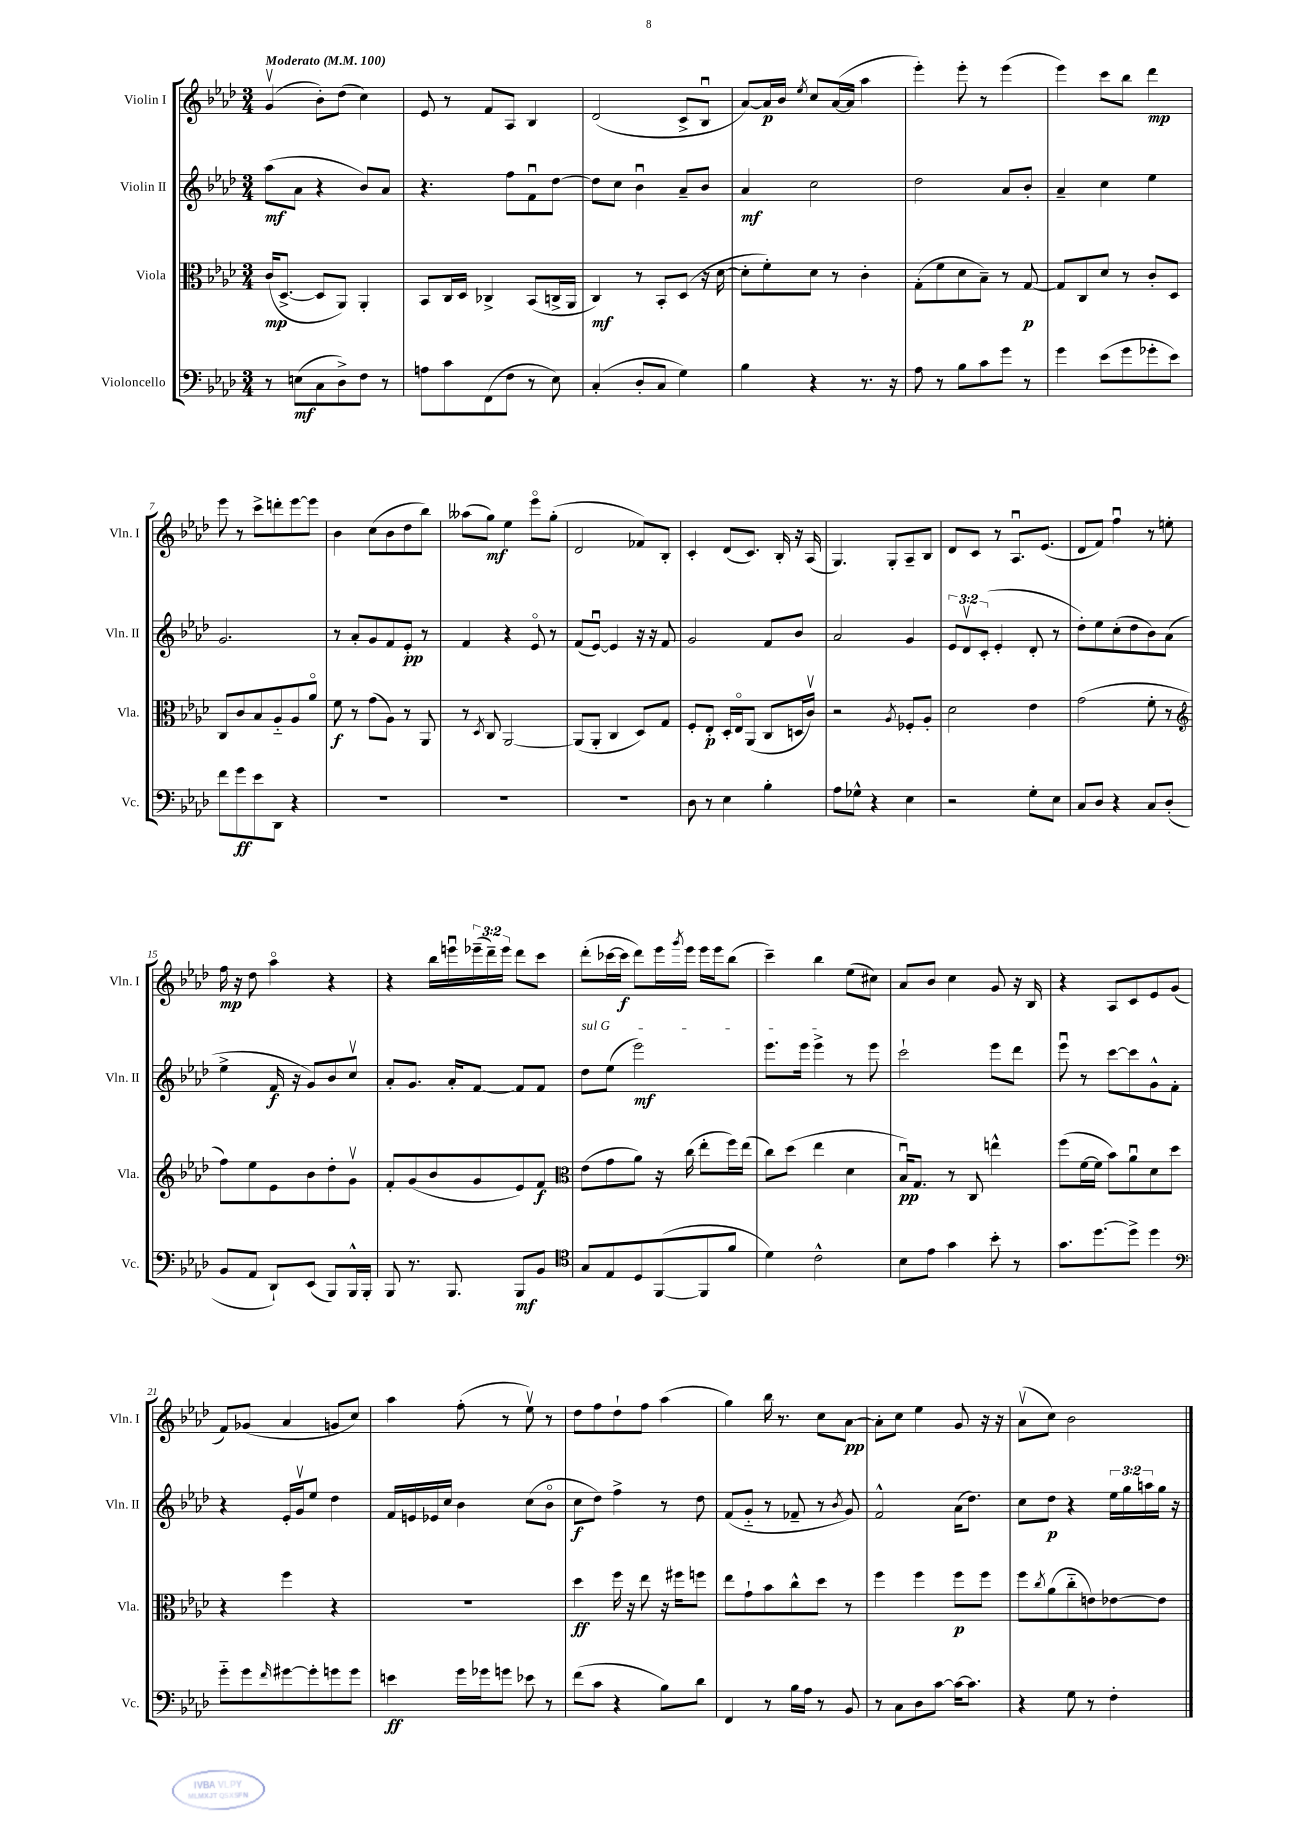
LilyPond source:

<<
\new StaffGroup <<
\new Staff = "s0" \with { instrumentName = "Violin I" shortInstrumentName = "Vln. I" } {
    \clef treble \key aes \major \numericTimeSignature \time 3/4 \override Staff.TupletNumber.text = #tuplet-number::calc-fraction-text \tempo "Moderato" 4 = 100
    g'4\upbow( bes'8-.) des''8( c''4) |
    ees'8 r8 f'8 aes8 bes4 |
    des'2( c'8-> bes8\downbow |
    aes'8~) aes'16\p bes'16 \acciaccatura { ees''8 } c''8 aes'16~( aes'16 aes''4 |
    ees'''4-.) ees'''8-. r8 ees'''4( |
    ees'''4) c'''8 bes''8 des'''4\mp |
    ees'''8 r8 c'''8-> d'''8-. ees'''8~ ees'''8 |
    bes'4 c''8( bes'8 des''8 bes''8) |
    aeses''8( g''8\mf) ees''4 ees'''8\flageolet g''8-.( |
    des'2 fes'8) bes8-. |
    c'4-. des'8( c'8.) bes16-. r16 aes16( |
    g4.) g8-. aes8-- bes8 |
    des'8 c'8 r8 aes8.\downbow ees'8.( |
    des'8 f'8) f''4\downbow r8 e''8-. |
    f''16\mp r16 des''8 aes''4\flageolet r4 |
    r4 bes''16 e'''16\downbow \tuplet 3/2 { ees'''16--( des'''16--) ees'''16 } des'''8 c'''8 |
    des'''8-.( ces'''16~ ces'''16\f des'''8) ees'''16 \acciaccatura { g'''8 } ees'''16 ees'''16 ees'''16 bes''8( |
    c'''4--) bes''4 ees''8( cis''8) |
    aes'8 bes'8 c''4 g'8 r16 bes16 |
    r4 aes8 c'8 ees'8 g'8( |
    f'8) ges'8( aes'4 g'8 c''8) |
    aes''4 f''8-.( r8 ees''8\upbow) r8 |
    des''8 f''8 des''8-! f''8 aes''4( |
    g''4) bes''16 r8. c''8 aes'8~\pp |
    aes'8-. c''8 ees''4 g'8 r16 r16 |
    aes'8\upbow( c''8) bes'2 \bar "|." |
}
\new Staff = "s1" \with { instrumentName = "Violin II" shortInstrumentName = "Vln. II" } {
    \clef treble \key aes \major \numericTimeSignature \time 3/4 \override Staff.TupletNumber.text = #tuplet-number::calc-fraction-text
    aes''8\mf( aes'8 r4 bes'8) aes'8 |
    r4. f''8 f'8\downbow des''8~ |
    des''8 c''8 bes'4\downbow aes'8-- bes'8 |
    aes'4\mf c''2 |
    des''2 aes'8 bes'8-. |
    aes'4-- c''4 ees''4 |
    g'2. |
    r8 aes'8-. g'8 f'8 ees'8-.\pp r8 |
    f'4 r4 ees'8\flageolet r8 |
    f'8( ees'8~\downbow) ees'4 r16 r16 f'8 |
    g'2 f'8 bes'8 |
    aes'2 g'4 |
    \tuplet 3/2 { ees'8 des'8\upbow c'8-.( } ees'4-. des'8-. r8 |
    des''8-.) ees''8 c''8-.( des''8 bes'8) aes'8( |
    ees''4-> f'16\f r16 g'8) bes'8 c''8\upbow |
    aes'8-. g'8. aes'16-. f'8~ f'8 f'8 |
    \once \override TextSpanner.bound-details.left.text = \markup { \italic "sul G" } des''8\startTextSpan ees''8( ees'''2\mf) |
    ees'''8. ees'''16 ees'''4->\stopTextSpan r8 ees'''8 |
    c'''2-! ees'''8 des'''8 |
    ees'''8\downbow r8 c'''8~ c'''8 g'8-^ f'8-. |
    r4 ees'16-. g'16\upbow ees''8 des''4 |
    f'16 e'16 ees'16 c''16 bes'4 c''8( bes'8\flageolet |
    c''8\f des''8) f''4-> r8 des''8 |
    f'8( g'8-_ r8 fes'8-- r8 \acciaccatura { bes'8 } g'8) |
    f'2-^ aes'16( des''8.) |
    c''8 des''8\p r4 \tuplet 3/2 { ees''16 g''16 a''16 } g''16 r16 \bar "|." |
}
\new Staff = "s2" \with { instrumentName = "Viola" shortInstrumentName = "Vla." } {
    \clef alto \key aes \major \numericTimeSignature \time 3/4
    c'16\mp( des8.~-> des8 aes,8) aes,4-. |
    bes,8 c16 des16 ces4-> bes,8( c16-> aes,16 |
    c4\mf) r8 bes,8-. des8( r16 des'16~ |
    des'8-. f'8-.) des'8 r8 c'4-. |
    g8-.( f'8 des'8 bes8--) r8 g8~\p |
    g8 c8 des'8 r8 c'8-. des8 |
    c8 c'8 bes8 aes8-_ aes8 aes'8\flageolet |
    f'8\f r8 g'8( aes8) r8 aes,8 |
    r8 \acciaccatura { des8 } c8 aes,2~ |
    aes,8( aes,8-. c4 des8) g8 |
    f8-. ees8-.\p des16-. ees16\flageolet aes,8( c8 d16 c'16\upbow) |
    r2 \acciaccatura { aes8 } fes8-. aes8-. |
    des'2 ees'4 |
    g'2( f'8-. r8 |
    \clef treble f''8) ees''8 ees'8 bes'8 des''8-. g'8\upbow |
    f'8-. g'8( bes'8 g'8 ees'8) f'8\f |
    \clef alto ees'8( g'8 aes'8) r16 c''16( ees''8-. f''16) ees''16( |
    c''8) des''8( ees''4 des'4 |
    bes16\downbow\pp) g8. r8 c8 e''4-^ |
    f''8( f'16~ f'16 bes'8) aes'8\downbow des'8 des''8 |
    r4 f''4 r4 |
    R2. |
    des''4\ff f''16 r16 ees''8 r16 fis''16 f''8 |
    ees''8 g'8-! bes'8 c''8-^ des''8 r8 |
    f''4 f''4 f''8\p f''8 |
    f''8 \acciaccatura { c''8 } aes'8( c''8-_ e'8) ees'8~ ees'8 \bar "|." |
}
\new Staff = "s3" \with { instrumentName = "Violoncello" shortInstrumentName = "Vc." } {
    \clef bass \key aes \major \numericTimeSignature \time 3/4
    r8 e8\mf( c8 des8->) f8 r8 |
    a8 c'8 f,8( f8 r8 ees8) |
    c4-.( des8-. c8 g4) |
    bes4 r4 r8. r16 |
    aes8 r8 bes8 c'8 g'8 r8 |
    g'4 ees'8( g'8 ges'8-. ees'8) |
    f'8 g'8\ff ees'8 des,8 r4 |
    R2. |
    R2. |
    R2. |
    des8 r8 ees4 bes4-. |
    aes8 ges8-^ r4 ees4 |
    r2 g8-. ees8 |
    c8 des8 r4 c8 des8-.( |
    bes,8 aes,8 des,8-!) ees,8( bes,,8) bes,,16-^ bes,,16-. |
    bes,,8 r8. bes,,8. bes,,8\mf bes,8 |
    \clef tenor g8 ees8 des8 f,8~( f,8 f'8 |
    des'4) c'2-^ |
    bes8 ees'8 g'4 bes'8-. r8 |
    g'8. des''8.~ des''8-> des''4 |
    \clef bass g'8-_ g'8 \grace { f'16 } gis'8~ gis'8-. g'8 g'8 |
    e'4\ff g'16 ges'16 g'8 ees'8 r8 |
    f'8( c'8 r4 bes8) des'8 |
    f,4 r8 bes16 aes16 r8 bes,8 |
    r8 c8 des8 c'8~ c'16~ c'8. |
    r4 g8 r8 f4-. \bar "|." |
}
>>
>>
